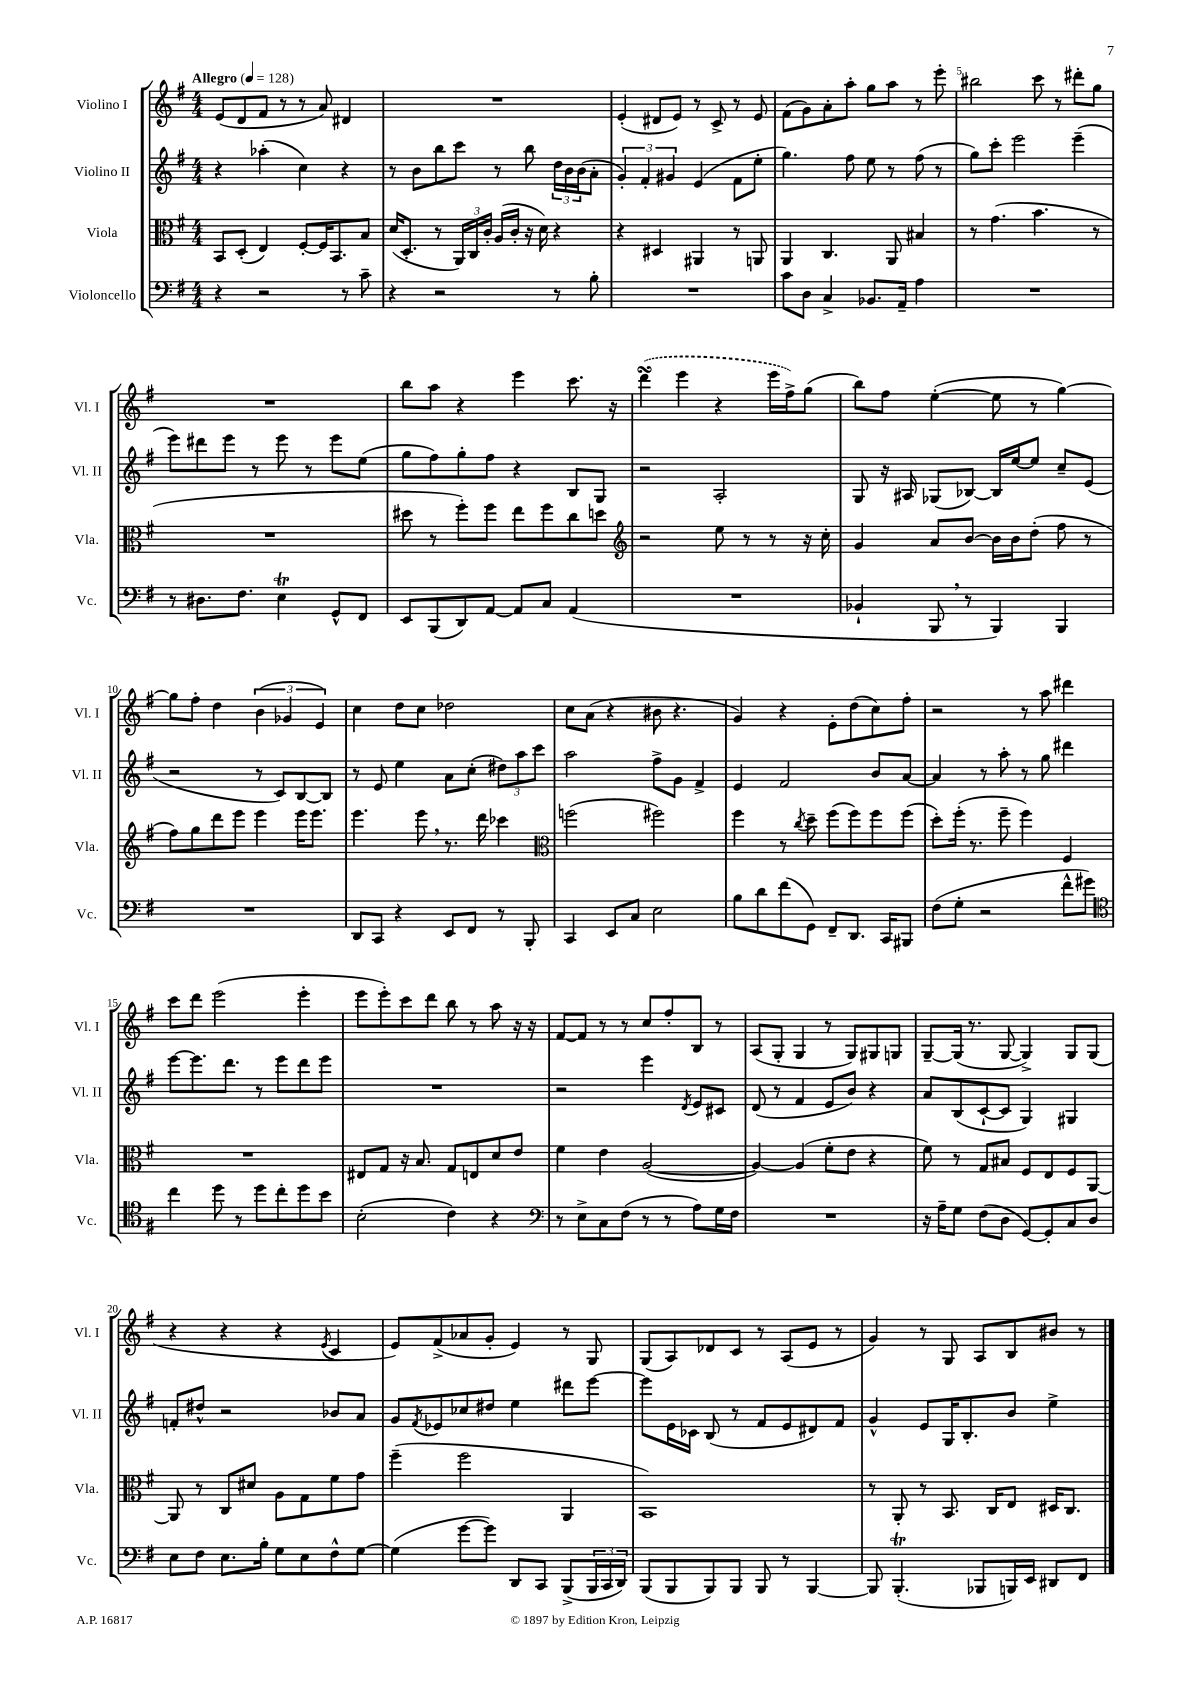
<<
\new StaffGroup <<
\new Staff = "s0" \with { instrumentName = "Violino I" shortInstrumentName = "Vl. I" } {
    \clef treble \key g \major \numericTimeSignature \time 4/4 \tempo "Allegro" 4 = 128
    e'8( d'8 fis'8 r8 r8 a'8) dis'4 |
    R1 |
    e'4-.( dis'8 e'8) r8 c'8-> r8 e'8 |
    fis'8( g'8) a'8-. a''8-. g''8 a''8 r8 e'''8-. |
    bis''2 c'''8 r8 dis'''8-. g''8 |
    R1 |
    b''8 a''8 r4 e'''4 c'''8. r16 |
    \once \slurDashed d'''4\turn( e'''4 r4 e'''16 fis''16->) g''8( |
    b''8) fis''8 e''4~-.( e''8 r8 g''4~) |
    g''8 fis''8-. d''4 \tuplet 3/2 { b'4( ges'4 e'4) } |
    c''4 d''8 c''8 des''2 |
    c''8 a'8( r4 bis'8 r4. |
    g'4) r4 e'8-. d''8( c''8) fis''8-. |
    r2 r8 a''8 dis'''4 |
    c'''8 d'''8 e'''2( e'''4-. |
    e'''8 e'''8-.) c'''8 d'''8 b''8 r8 a''8 r16 r16 |
    fis'8~ fis'8 r8 r8 c''8 fis''8-. b8 r8 |
    a8( g8-. g4 r8 g8) gis8 g8 |
    g8~-- g16( r8. g8~ g4->) g8 g8( |
    r4 r4 r4 \acciaccatura { e'8 } c'4 |
    e'8) fis'8->( aes'8 g'8-. e'4) r8 g8 |
    g8( a8) des'8 c'8 r8 a8( e'8 r8 |
    g'4) r8 g8 a8 b8 bis'8 r8 \bar "|." |
}
\new Staff = "s1" \with { instrumentName = "Violino II" shortInstrumentName = "Vl. II" } {
    \clef treble \key g \major \numericTimeSignature \time 4/4
    r4 aes''4-.( c''4) r4 |
    r8 b'8 b''8 c'''8 r8 b''8 \tuplet 3/2 { d''16 b'16 b'16( } a'8-. |
    \tuplet 3/2 { g'4-.) fis'4-. gis'4 } e'4( fis'8 e''8-. |
    g''4.) fis''8 e''8 r8 fis''8( r8 |
    g''8) c'''8-. e'''2 e'''4--( |
    e'''8) dis'''8 e'''8 r8 e'''8 r8 e'''8 e''8( |
    g''8 fis''8) g''8-. fis''8 r4 b8 g8 |
    r2 a2-. |
    g8 r16 ais16 ges8( bes8~) bes16 e''16~ e''8 c''8-- e'8( |
    r2 r8 c'8) b8~ b8 |
    r8 e'8 e''4 a'8 c''8-.( \tuplet 3/2 { dis''8) a''8 c'''8 } |
    a''2 fis''8-> g'8 fis'4-> |
    e'4 fis'2 b'8 a'8~ |
    a'4 r8 a''8-. r8 g''8 dis'''4 |
    e'''8~ e'''8. d'''8. r8 e'''8 d'''8 e'''8 |
    R1 |
    r2 e'''4 \acciaccatura { d'8 } e'8 cis'8 |
    d'8( r8 fis'4 e'8 b'8) r4 |
    a'8 b8( c'8~-! c'8 g4) gis4 |
    f'8-. dis''8-^ r2 bes'8 a'8 |
    g'8 \acciaccatura { fis'8 } ees'8 ces''8 dis''8 e''4 dis'''8 e'''8~ |
    e'''8 e'16 ces'16 b8( r8 fis'8 e'8 dis'8) fis'8 |
    g'4-^ e'8 g16 b8.-. b'8 e''4-> \bar "|." |
}
\new Staff = "s2" \with { instrumentName = "Viola" shortInstrumentName = "Vla." } {
    \clef alto \key g \major \numericTimeSignature \time 4/4
    b,8 d8-.( e4) fis8~-. fis16 b,8. b8 |
    d'16( d8.-. r8 \tuplet 3/2 { a,16) c16 c'16-. } a16( c'16-. r16 d'16) r4 |
    r4 dis4 ais,4 r8 a,8 |
    a,4 c4. a,8 bis4 |
    r8 g'4.( b'4. r8 |
    R1 |
    dis''8 r8 fis''8-.) fis''8 e''8 fis''8 c''8 d''8 |
    \clef treble r2 e''8 r8 r8 r16 c''16-. |
    g'4 a'8 b'8~ b'16 b'16 d''8-.( fis''8 r8 |
    fis''8) g''8 d'''8 e'''8 e'''4 e'''16 e'''8. |
    e'''4. e'''8 \breathe r8. d'''16 ces'''4 |
    \clef alto f''2( fis''2) |
    fis''4 r8 \acciaccatura { c''8 } d''8-- fis''8( fis''8) fis''8 fis''8( |
    d''8-.) fis''16-.( r8. fis''8-- fis''4) fis4 |
    R1 |
    eis8 g8 r16 b8. g8 e8 d'8 e'8 |
    fis'4 e'4 a2~( |
    a4~) a4( fis'8-. e'8 r4 |
    fis'8) r8 g8 bis8 fis8 e8 fis8 a,8~ |
    a,8 r8 c8 dis'8 a8 g8 fis'8 g'8 |
    fis''4--( fis''2 a,4 |
    b,1) |
    r8 a,8-. r8 b,8. c16 e8 dis16 c8. \bar "|." |
}
\new Staff = "s3" \with { instrumentName = "Violoncello" shortInstrumentName = "Vc." } {
    \clef bass \key g \major \numericTimeSignature \time 4/4
    r4 r2 r8 c'8-- |
    r4 r2 r8 b8-. |
    R1 |
    c'8 d8 c4-> bes,8. a,16-- a4 |
    R1 |
    r8 dis8. fis8. e4\trill g,8-^ fis,8 |
    e,8 b,,8( d,8) a,8~ a,8 c8 a,4( |
    R1 |
    bes,4-! b,,8 \breathe r8 b,,4) b,,4 |
    R1 |
    d,8 c,8 r4 e,8 fis,8 r8 b,,8-. |
    c,4 e,8 c8 e2 |
    b8 d'8 fis'8( g,8) fis,8-- d,8. c,16 bis,,8 |
    fis8( g8-. r2 fis'8-^ gis'8) |
    \clef tenor c''4 d''8 r8 d''8 c''8-. d''8 b'8 |
    b2-.( c'4) r4 |
    \clef bass r8 e8-> c8 fis8( r8 r8 a8) g16 fis16 |
    R1 |
    r16 a16-- g8 fis8( d8 g,8~) g,8-. c8 d8 |
    e8 fis8 e8. b16-. g8 e8 fis8-^ g8~ |
    g4( g'8~ g'8) d,8 c,8 b,,8->( \tuplet 3/2 { b,,16 c,16 d,16) } |
    b,,8( b,,8 b,,8) b,,8 b,,8 r8 b,,4~ |
    b,,8 b,,4.-.\trill( bes,,8 b,,16) e,16 dis,8 fis,8 \bar "|." |
}
>>
>>
\layout { \context { \Score \override BarNumber.break-visibility = ##(#f #t #t) barNumberVisibility = #(every-nth-bar-number-visible 5) } }
